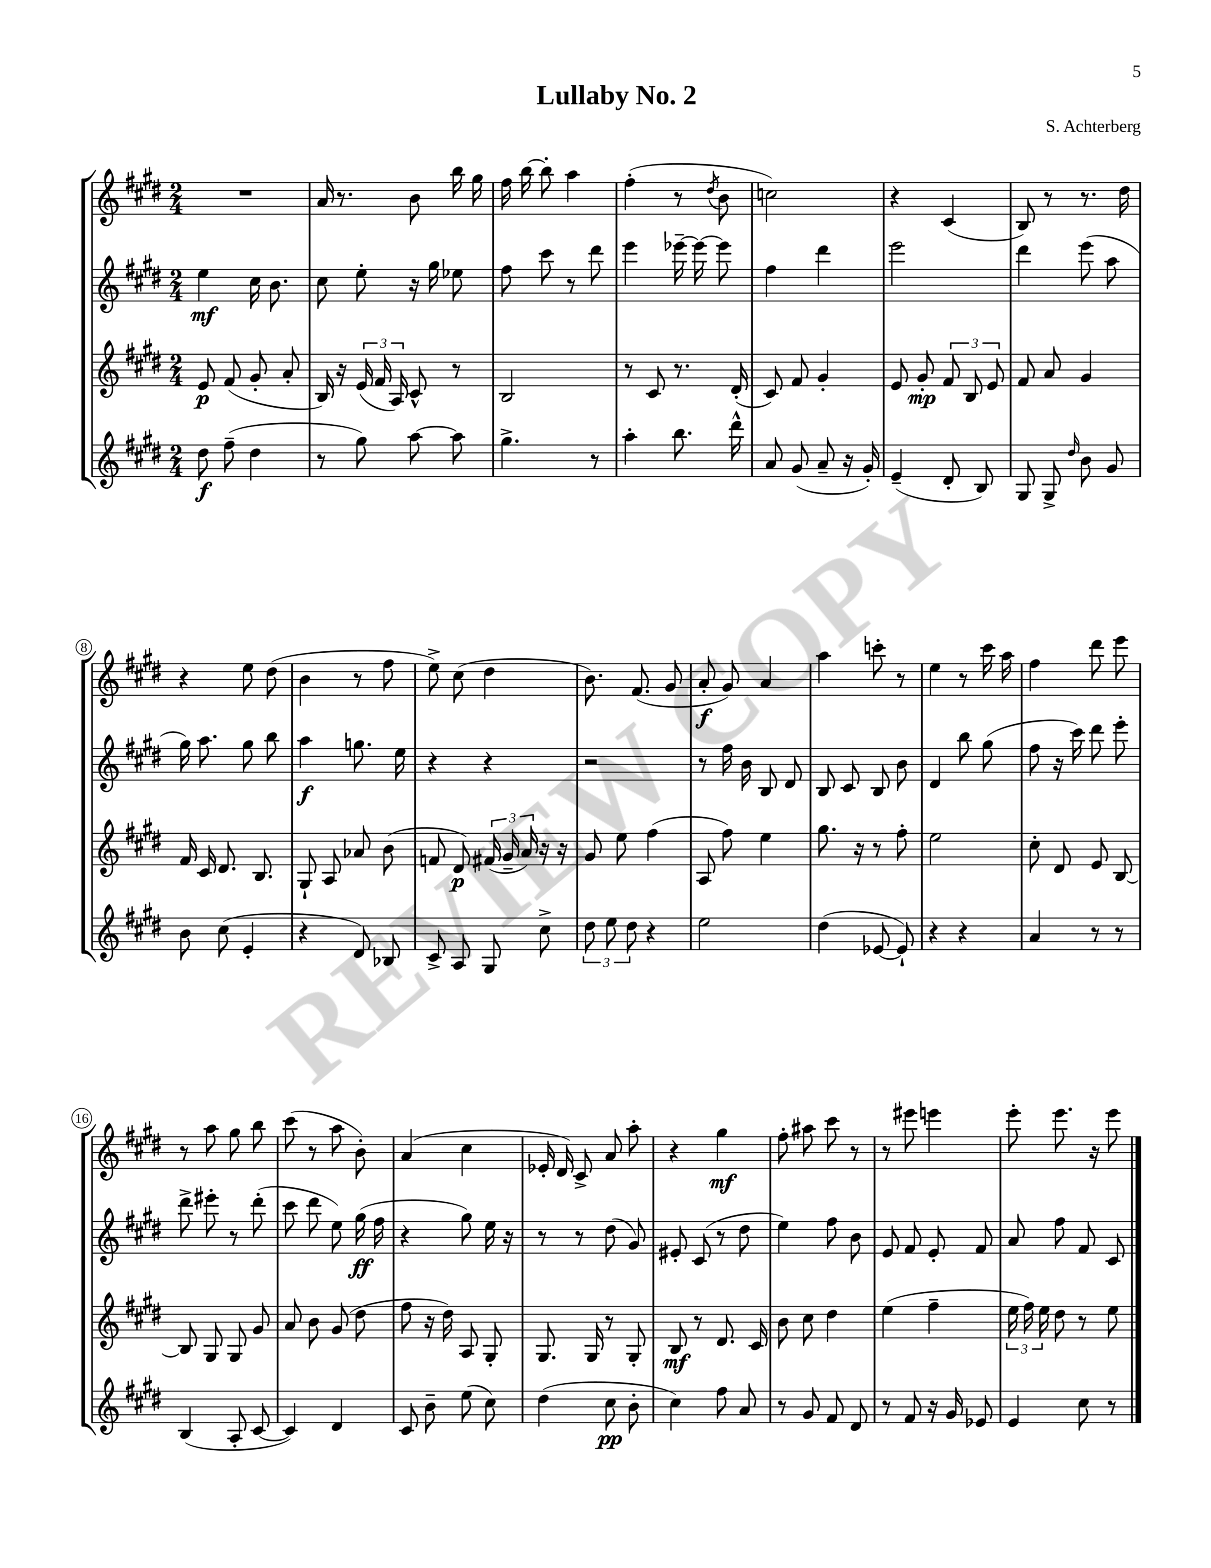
\header { title = "Lullaby No. 2" composer = "S. Achterberg" }
<<
\new StaffGroup <<
\new Staff = "s0" {
    \clef treble \key e \major \numericTimeSignature \time 2/4
    \autoBeamOff R2 |
    a'16 r8. b'8 b''16 gis''16 |
    fis''16 b''16~ b''8-. a''4 |
    fis''4-.( r8 \acciaccatura { dis''8 } b'8 |
    c''2) |
    r4 cis'4( |
    b8) r8 r8. dis''16 |
    r4 e''8 dis''8( |
    b'4 r8 fis''8 |
    e''8->) cis''8( dis''4 |
    b'8.) fis'8.( gis'8 |
    a'8-.\f gis'8) a'4 |
    a''4 c'''8-. r8 |
    e''4 r8 cis'''16 a''16 |
    fis''4 dis'''8 e'''8 |
    r8 a''8 gis''8 b''8 |
    cis'''8( r8 a''8 b'8-.) |
    a'4( cis''4 |
    ees'16-. dis'16) cis'8-> a'8 a''8-. |
    r4 gis''4\mf |
    fis''8-. ais''8 cis'''8 r8 |
    r8 eis'''8 e'''4 |
    e'''8-. e'''8. r16 e'''8 \bar "|." |
}
\new Staff = "s1" {
    \clef treble \key e \major \numericTimeSignature \time 2/4
    \autoBeamOff e''4\mf cis''16 b'8. |
    cis''8 e''8-. r16 gis''16 ees''8 |
    fis''8 cis'''8 r8 dis'''8 |
    e'''4 ees'''16~-- ees'''16~ ees'''8 |
    fis''4 dis'''4 |
    e'''2 |
    dis'''4 e'''8( a''8 |
    gis''16) a''8. gis''8 b''8 |
    a''4\f g''8. e''16 |
    r4 r4 |
    r2 |
    r8 fis''16 b'16 b8 dis'8 |
    b8 cis'8 b8 b'8 |
    dis'4 b''8 gis''8( |
    fis''8 r16 cis'''16) dis'''8 e'''8-. |
    dis'''8-> eis'''8-. r8 dis'''8-.( |
    cis'''8 dis'''8 e''8) gis''16\ff( fis''16 |
    r4 gis''8) e''16 r16 |
    r8 r8 dis''8( gis'8) |
    eis'8-. cis'8( r8 dis''8 |
    e''4) fis''8 b'8 |
    e'8 fis'8 e'8-. fis'8 |
    a'8 fis''8 fis'8 cis'8 \bar "|." |
}
\new Staff = "s2" {
    \clef treble \key e \major \numericTimeSignature \time 2/4
    \autoBeamOff e'8\p fis'8( gis'8-. a'8-. |
    b16) r16 \tuplet 3/2 { e'16( fis'16 a16) } cis'8-^ r8 |
    b2 |
    r8 cis'8 r8. dis'16-.( |
    cis'8) fis'8 gis'4-. |
    e'8 gis'8-.\mp \tuplet 3/2 { fis'8 b8 e'8 } |
    fis'8 a'8 gis'4 |
    fis'16 cis'16 dis'8. b8. |
    gis8-! a8 aes'8 b'8( |
    f'8 dis'8\p) \tuplet 3/2 { fis'16( gis'16-- a'16) } r16 r16 |
    gis'8 e''8 fis''4( |
    a8 fis''8) e''4 |
    gis''8. r16 r8 fis''8-. |
    e''2 |
    cis''8-. dis'8 e'8 b8~ |
    b8 gis8 gis8 gis'8 |
    a'8 b'8 gis'8( dis''8 |
    fis''8 r16 dis''16) a8 gis8-. |
    gis8. gis16 r8 gis8-. |
    b8\mf r8 dis'8. cis'16 |
    b'8 cis''8 dis''4 |
    e''4( fis''4-- |
    \tuplet 3/2 { e''16 fis''16) e''16 } dis''8 r8 e''8 \bar "|." |
}
\new Staff = "s3" {
    \clef treble \key e \major \numericTimeSignature \time 2/4
    \autoBeamOff dis''8\f fis''8--( dis''4 |
    r8 gis''8) a''8~ a''8 |
    gis''4.-> r8 |
    a''4-. b''8. dis'''16-^ |
    a'8 gis'8( a'8-- r16 gis'16-.) |
    e'4--( dis'8-. b8) |
    gis8 gis8-> \grace { dis''16 } b'8 gis'8 |
    b'8 cis''8( e'4-. |
    r4 dis'8) bes8 |
    cis'8-> a8 gis8 cis''8-> |
    \tuplet 3/2 { dis''8 e''8 dis''8 } r4 |
    e''2 |
    dis''4( ees'8~ ees'8-!) |
    r4 r4 |
    a'4 r8 r8 |
    b4( a8-. cis'8~ |
    cis'4) dis'4 |
    cis'8 b'8-- e''8( cis''8) |
    dis''4( cis''8\pp b'8-. |
    cis''4) fis''8 a'8 |
    r8 gis'8 fis'8 dis'8 |
    r8 fis'8 r16 gis'16 ees'8 |
    e'4 cis''8 r8 \bar "|." |
}
>>
>>
\layout { \context { \Score \override BarNumber.stencil = #(make-stencil-circler 0.1 0.3 ly:text-interface::print) } }
